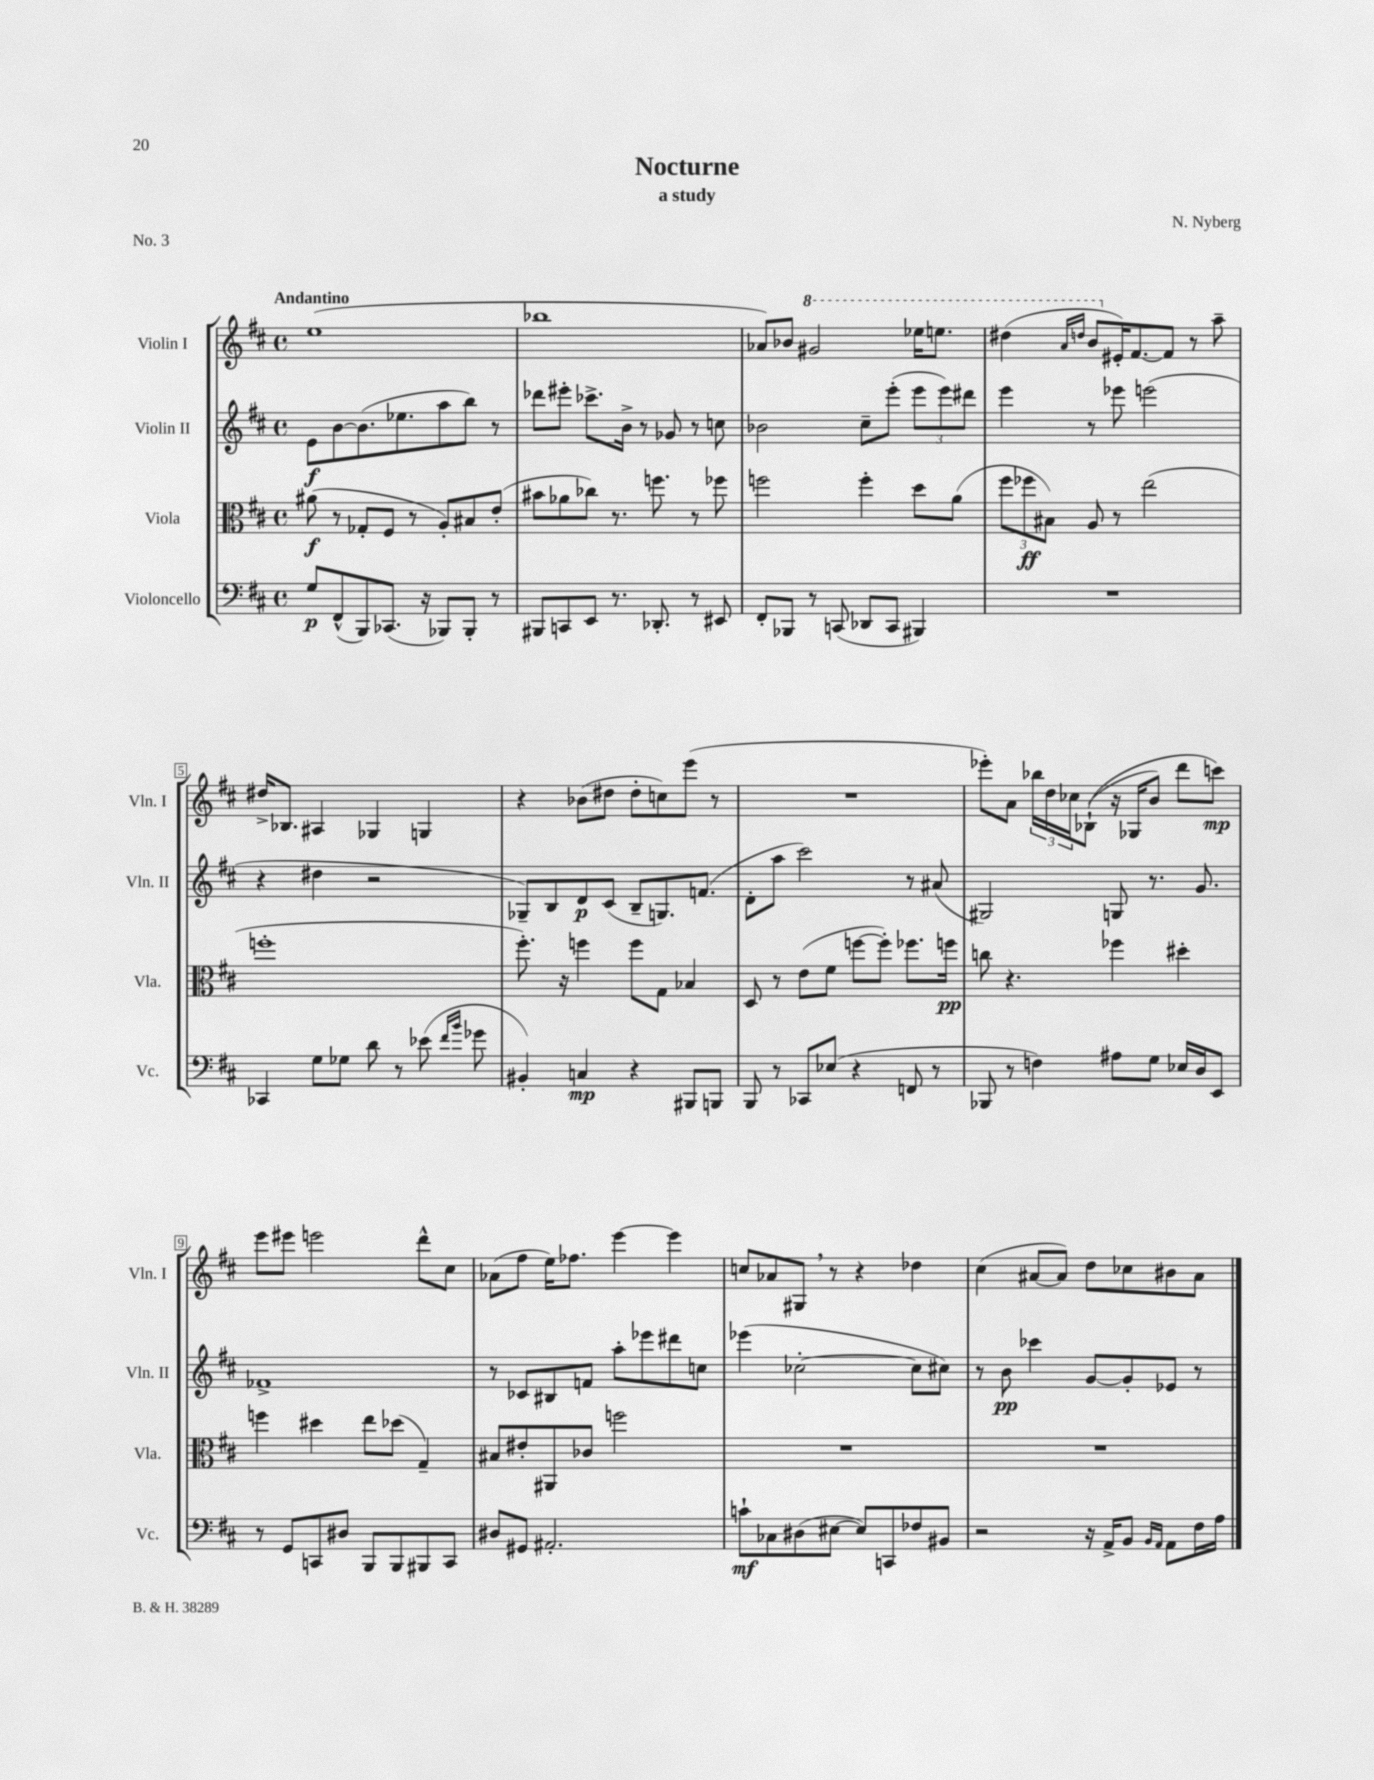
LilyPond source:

\header { title = "Nocturne" composer = "N. Nyberg" subtitle = "a study" piece = "No. 3" }
<<
\new StaffGroup <<
\new Staff = "s0" \with { instrumentName = "Violin I" shortInstrumentName = "Vln. I" } {
    \clef treble \key d \major \defaultTimeSignature \time 4/4 \tempo "Andantino"
    e''1( |
    bes''1 |
    aes'8) bes'8 \ottava #1 gis''2 ees'''16 e'''8. |
    dis'''4( \grace { a''16 d'''16 } b''8 \ottava #0 eis'16-.) fis'8.~ fis'8 r8 a''8-- |
    dis''16-> bes8. ais4 ges4 g4 |
    r4 bes'8( dis''8 dis''8-. c''8) e'''8( r8 |
    R1 |
    ees'''8-.) a'8 \tuplet 3/2 { bes''16 d''16 ces''16 } bes8-!(\( r16 ges16 b'8) d'''8 c'''8\mp\) |
    e'''8 eis'''8 e'''2 d'''8-^ cis''8 |
    aes'8( fis''8 e''16) fes''8. e'''4~ e'''4 |
    c''8 aes'8 gis8 \breathe r8 r4 des''4 |
    cis''4( ais'8~ ais'8) d''8 ces''8 bis'8 ais'8 \bar "|." |
}
\new Staff = "s1" \with { instrumentName = "Violin II" shortInstrumentName = "Vln. II" } {
    \clef treble \key d \major \defaultTimeSignature \time 4/4
    e'8\f b'8~ b'8.( ees''8. a''8 b''8) r8 |
    des'''8 eis'''8-. ces'''8.-> b'16-> r8 ges'8 r8 c''8 |
    bes'2 cis''8-- e'''8-.( \tuplet 3/2 { e'''8 e'''8) dis'''8 } |
    e'''4 r8 ees'''8 e'''2( |
    r4 dis''4 r2 |
    ges8--) b8 d'8\p cis'8( b8-- g8.) f'8.( |
    d'8-. a''8 cis'''2) r8 ais'8( |
    gis2) g8 r8. g'8. |
    fes'1-> |
    r8 ces'8 bis8 f'8 a''8-. ees'''8 dis'''8 c''8 |
    ees'''4( ces''2~-. ces''8 cis''8) |
    r8 b'8\pp ces'''4 g'8~ g'8-. ees'8 r8 \bar "|." |
}
\new Staff = "s2" \with { instrumentName = "Viola" shortInstrumentName = "Vla." } {
    \clef alto \key d \major \defaultTimeSignature \time 4/4
    ais'8\f( r8 ges8-. fis8 r8 a8-.) bis8 e'8-.( |
    bis'8 aes'8 ces''8) r8. f''8. r8 fes''8 |
    f''2 f''4-. d''8 a'8( |
    \tuplet 3/2 { fis''8 fes''8\ff bis8) } a8 r8 e''2( |
    f''1-. |
    fis''8.-.) r16 f''4 f''8 g8 bes4 |
    d8 r8 e'8( fis'8 f''8~ f''8-.) fes''8. f''16\pp |
    c''8 r4. fes''4 dis''4-. |
    f''4 dis''4 e''8 des''8( g4--) |
    bis8 eis'8-. ais,8 ces'8 f''2 |
    R1 |
    R1 \bar "|." |
}
\new Staff = "s3" \with { instrumentName = "Violoncello" shortInstrumentName = "Vc." } {
    \clef bass \key d \major \defaultTimeSignature \time 4/4
    g8\p fis,8-^( b,,8) ces,8.( r16 bes,,8) bes,,8-. r8 |
    bis,,8 c,8 e,8 r8. des,8.-. r8 eis,8 |
    fis,8-. bes,,8 r8 c,8( des,8 c,8 bis,,4) |
    R1 |
    ces,4 g8 ges8 d'8 r8 ees'8( \grace { fis'16 b'16 } ges'8 |
    bis,4-.) c4\mp r4 bis,,8 b,,8 |
    b,,8 r8 ces,8 ees8( r4 f,8 r8 |
    bes,,8 r8 f4) ais8 g8 ees16 d16 e,8 |
    r8 g,8 c,8 dis8 b,,8 b,,8 bis,,8 c,8 |
    dis8 gis,8 ais,2.-. |
    c'8-!\mf ces8 dis8( eis8~ eis8) c,8 fes8 bis,8 |
    r2 r16 a,16-> b,8 \grace { b,16 a,16 } a,8 fis16 a16 \bar "|." |
}
>>
>>
\layout { \context { \Score \override BarNumber.stencil = #(make-stencil-boxer 0.1 0.3 ly:text-interface::print) } }
